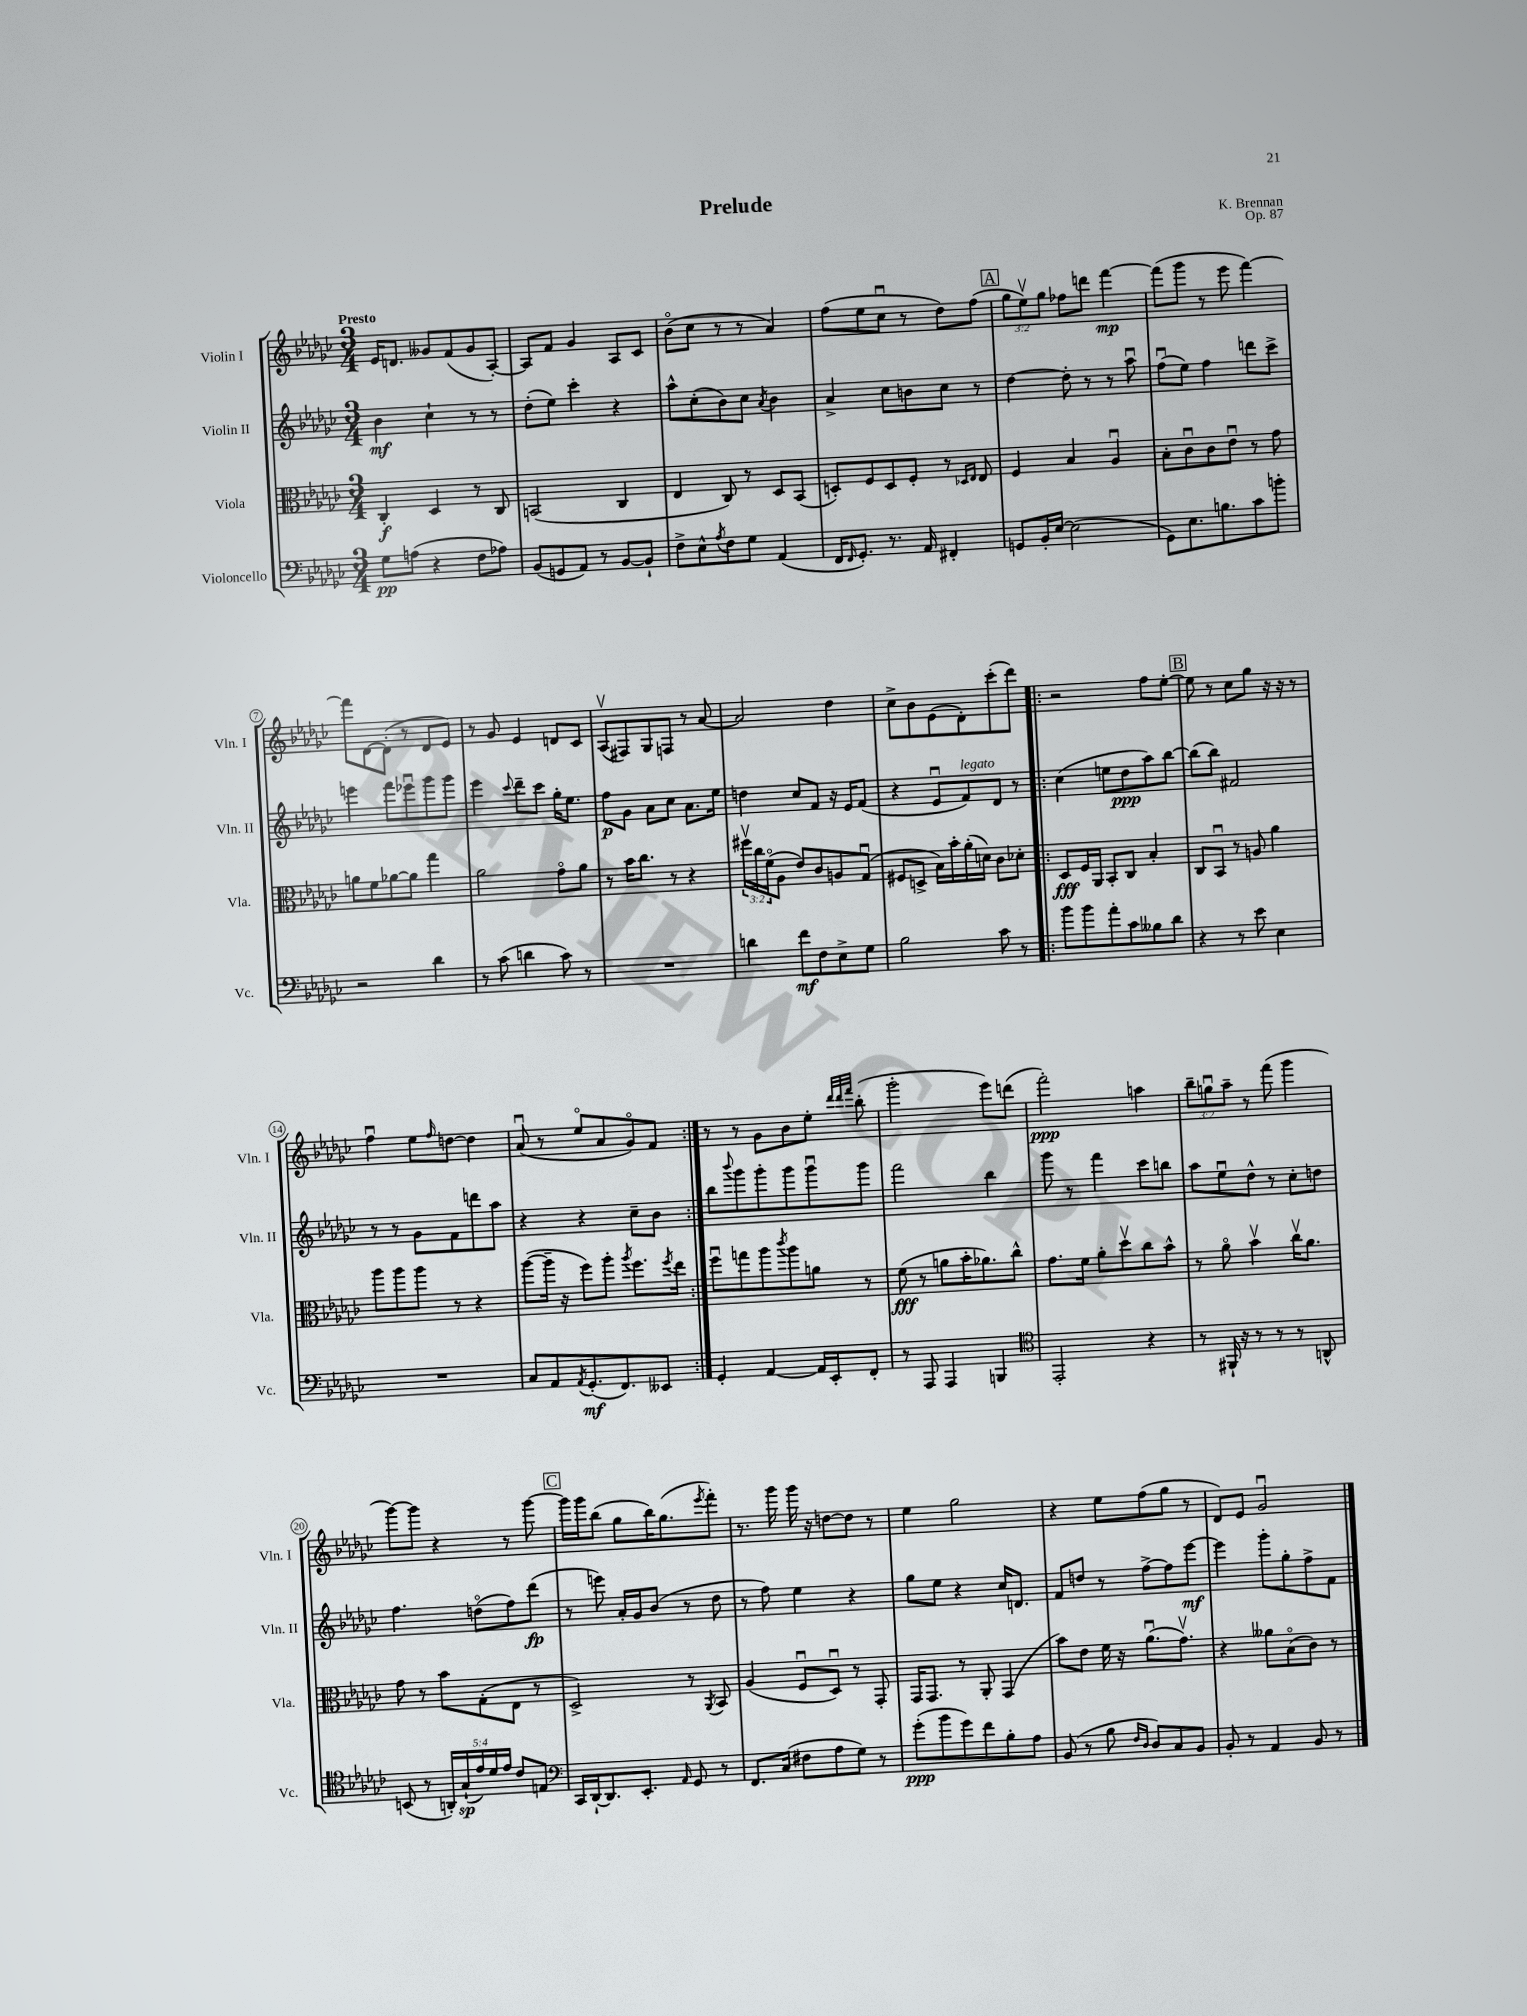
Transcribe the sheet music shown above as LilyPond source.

\header { title = "Prelude" composer = "K. Brennan" opus = "Op. 87" }
<<
\new StaffGroup <<
\new Staff = "s0" \with { instrumentName = "Violin I" shortInstrumentName = "Vln. I" } {
    \clef treble \key ges \major \numericTimeSignature \time 3/4 \override Staff.TupletNumber.text = #tuplet-number::calc-fraction-text \tempo "Presto"
    ees'16 d'8. geses'8 f'8( geses'8 aes8~-.) |
    aes8 f'8 ges'4 aes8 ces'8 |
    bes'8\flageolet( ces''8 r8 r8 aes'4) |
    f''8( ees''8 ces''8\downbow r8 des''8) f''8( |
    \mark \markup { \box "A" } \tuplet 3/2 { ges''8 ees''8\upbow) ges''8 } fes''8 d'''8 f'''4~\mp |
    f'''8( ges'''8 r8 ees'''8 f'''4~) |
    f'''8 des'8~ des'8-.( r8 des'8 ees'8) |
    r8 ges'8 ees'4 d'8 ces'8 |
    aes8\upbow( fis8) ges8 f8 r8 aes'8~ |
    aes'2 des''4 |
    ces''8-> bes'8 ees'8( des'8-.) ces'''8-.( des'''8) |
    \repeat volta 2 { r2 f''8 ees''8~-. |
    \mark \markup { \box "B" } ees''8 r8 ces''8 ges''8 r16 r16 r8 |
    f''4\downbow ees''8 \grace { f''16 } d''8~ d''4 |
    aes'8\downbow( r8 ees''8\flageolet aes'8 ges'8\flageolet) f'8 | }
    r8 r8 ges'8 bes'8 ees''8-. \grace { des'''32 des'''32 f'''32 } bes''8-.( |
    ges'''2-. ees'''8) d'''8( |
    f'''2-.\ppp) a''4 |
    \tuplet 3/2 { bes''8-- g''8\downbow aes''8-- } r8 f'''8( ges'''4 |
    ges'''8~) ges'''8 r4 r8 ges'''8~ |
    \mark \markup { \box "C" } ges'''16 ges'''16 bes''8( ges''8 bes''16) ges''8.( \acciaccatura { ees'''8 } f'''8-.) |
    r8. ges'''16 ges'''16 r16 d''8~ d''8 r8 |
    ees''4 ges''2 |
    r4 ees''8 f''8( ges''8 r8 |
    des'8) ees'8 ges'2\downbow \bar "|." |
}
\new Staff = "s1" \with { instrumentName = "Violin II" shortInstrumentName = "Vln. II" } {
    \clef treble \key ges \major \numericTimeSignature \time 3/4
    bes'4\mf ces''4-! r8 r8 |
    des''8-.( ees''8) ces'''4-. r4 |
    aes''8-^ ces''8-.( bes'8) ces''8 \acciaccatura { aes'8 } bes'4 |
    aes'4-> ces''8 b'8 ces''8 r8 |
    \mark \markup { \box "A" } des''4~ des''8-. r8 r8 aes''8\downbow |
    f''8\downbow( ees''8) f''4 d'''8 ces'''8-> |
    e'''4 f'''8 ees'''8\downbow ges'''8 ges'''8 |
    ees'''4 \appoggiatura { ces'''8 } des'''8-- ces'''8 ges''16-. ees''8. |
    f''8\p ges'8 aes'8 ces''8 aes'8. ees''16 |
    d''4 ces''8 f'8 r16 ees'16 f'8( |
    r4 ees'8\downbow f'8^\markup { \italic "legato" }) des'8 r8 |
    \repeat volta 2 { ces''4( e''8 des''8\ppp aes''8) bes''8~ |
    \mark \markup { \box "B" } bes''8( bes''8) fis'2 |
    r8 r8 ges'8 f'8 d'''8 aes''8 |
    r4 r4 ces''8-- bes'8 | }
    bes''8 \appoggiatura { bes'''8 } ges'''8 ges'''8-. ges'''8 ges'''8\downbow ges'''8 |
    f'''2 bes''4 |
    ges'''8 r8 f'''4 ces'''8 b''8 |
    aes''8 ees''8\downbow des''8-^ r8 ces''8-. d''8 |
    f''4. d''8\flageolet( f''8) des'''8\fp( |
    \mark \markup { \box "C" } r8 e'''8) aes'16-. ges'16 bes'8( r8 des''8 |
    r8 f''8) ees''4 r4 |
    ges''8 ees''8 r4 ces''16 d'8. |
    f'8 d''8 r8 f''8~-> f''8 ees'''8~\mf |
    ees'''4 ges'''8-. ges''8-. f''8-> f'8 \bar "|." |
}
\new Staff = "s2" \with { instrumentName = "Viola" shortInstrumentName = "Vla." } {
    \clef alto \key ges \major \numericTimeSignature \time 3/4 \override Staff.TupletNumber.text = #tuplet-number::calc-fraction-text
    ces4-.\f des4 r8 ces8 |
    b,2( ces4 |
    ees4 ces8) r8 des8 bes,8( |
    d8-.) f8 d8 f8-. r8 \grace { des16 ees16 } ees8 |
    \mark \markup { \box "A" } f4 bes4 aes4\downbow |
    bes8-. ces'8\downbow ces'8 ees'8\downbow r8 ges'8 |
    a'8 f'8 aes'8~ aes'8 ges''4 |
    aes'2 ges'8\flageolet aes'8 |
    r8 bes'16 ces''8. r8 r4 |
    \tuplet 3/2 { fis''16\upbow ces''16 f'16\flageolet( } aes8 ees'8) ces'8 a8 ges8\downbow( |
    fis8 d8-> bes16) bes'16-. aes'16-.( d'16) ces'8 des'8-. |
    \repeat volta 2 { des8\fff f16 aes,16 bes,8-. ces8 bes4-. |
    \mark \markup { \box "B" } ces8 bes,8\downbow r8 a8 aes'4 |
    aes''8 aes''8 aes''8 r8 r4 |
    aes''8~( aes''16-- r16 f''8) aes''8-. \acciaccatura { aes''8 } f''8. \acciaccatura { f''8 } ees''16 | }
    f''8\downbow g''8 aes''8 \acciaccatura { ces'''8 } aes''8 a'8 r8 |
    f'8\fff( r8 a'8 bes'16-. aes'8.) ces''8-^ |
    ges'8. f'16 aes'8-. des''8\upbow ces''8 bes'8-^ |
    r8 aes'8\flageolet bes'4\upbow ces''16\upbow aes'8. |
    ges'8 r8 bes'8 ges8-.( ees8 r8 |
    \mark \markup { \box "C" } des2->) r8 \acciaccatura { aes,8 } bes,8 |
    aes4( f8\downbow des8\downbow) r8 ges,8-. |
    ges,16 ges,8. r8 aes,8-. ges,4( |
    bes'8) ees'8 f'16 r16 aes'8.\downbow( ges'8.\upbow) |
    r4 aeses'8 bes8\flageolet( ces'8) r8 \bar "|." |
}
\new Staff = "s3" \with { instrumentName = "Violoncello" shortInstrumentName = "Vc." } {
    \clef bass \key ges \major \numericTimeSignature \time 3/4 \override Staff.TupletNumber.text = #tuplet-number::calc-fraction-text
    ges8\pp a8( r4 f8 aes8) |
    bes,8( g,8 aes,8) r8 bes,8~ bes,8-! |
    f8-> ees8-^ \acciaccatura { aes8 } f8 ges8 aes,4( |
    f,16 \grace { f,16 } ges,8.-.) r8. aes,16 fis,4-. |
    \mark \markup { \box "A" } g,8 bes,16-. ees16~ ees2( |
    ges,8) ees8. b8. ces'8 b'8-. |
    r2 des'4 |
    r8 ces'8( d'4 ces'8) r8 |
    R2. |
    d'4 f'8\mf f8 ees8-> ges8 |
    bes2 ces'8 r8 |
    \repeat volta 2 { bes'8 bes'8 aes'8-. ces'8 beses8 des'8 |
    \mark \markup { \box "B" } r4 r8 ees'8 ees4 |
    R2. |
    ces8 aes,8 \acciaccatura { aes,8 } ges,8.-.\mf( f,8.) eeses,8 | }
    ges,4-. aes,4~ aes,16 ees,16-. f,8-. |
    r8 aes,,8 aes,,4 b,,4 |
    \clef tenor ees,2-. r4 |
    r8 fis,16-! r16 r8 r8 r8 a,8-^ |
    b,8( r8 \tuplet 5/4 { a,16-.) ges16-!\sp( ees'16) des'16 ees'16 } ces'8 e8 |
    \mark \markup { \box "C" } \clef bass ces,16 des,16~-! des,8. ees,8.-. \grace { aes,16 } ges,8 r8 |
    f,8. ces16( fis8 aes8 ges8) r8 |
    ges'8-.\ppp( bes'8 ges'8) f'8 bes8-. aes8 |
    bes,8( r8 bes8 \grace { f16 des16 } des8) ces8 bes,8 |
    bes,8-. r8 aes,4 bes,8 r8 \bar "|." |
}
>>
>>
\layout { \context { \Score \override BarNumber.stencil = #(make-stencil-circler 0.1 0.3 ly:text-interface::print) } }
